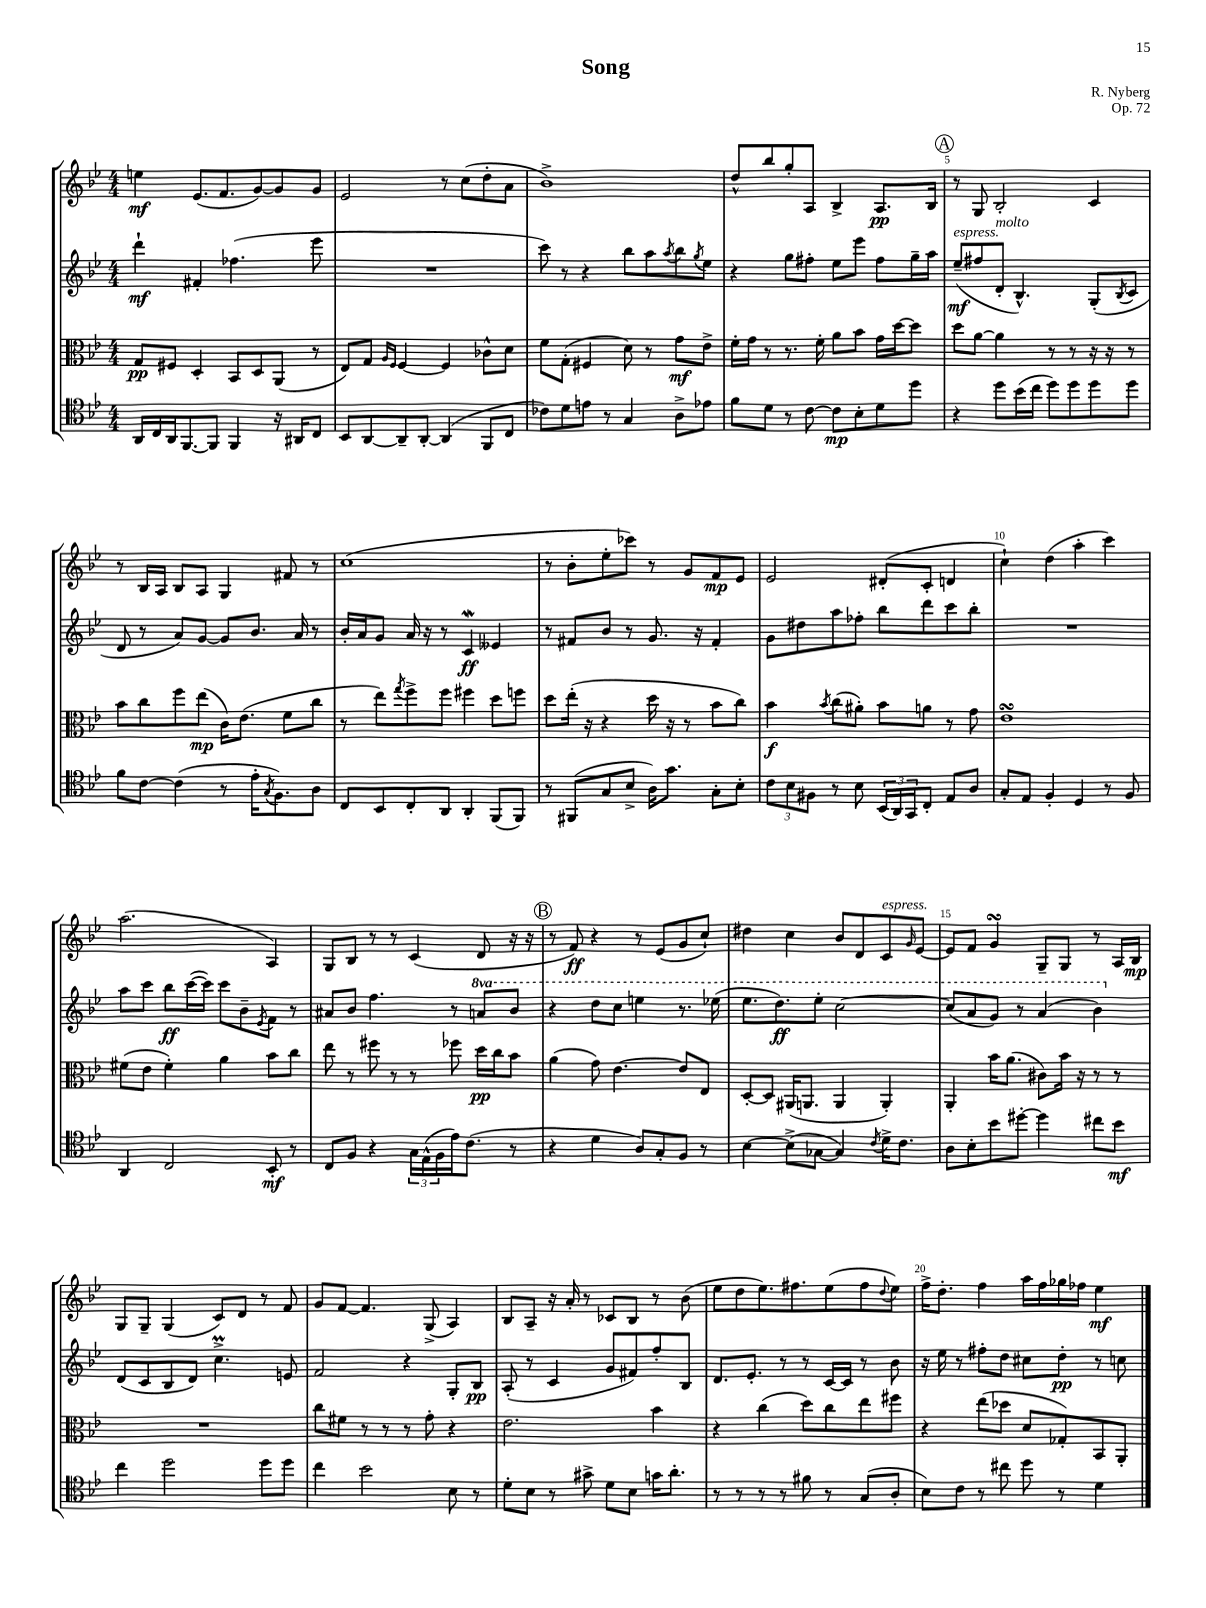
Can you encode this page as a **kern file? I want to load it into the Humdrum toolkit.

**kern	**kern	**kern	**kern
*staff4	*staff3	*staff2	*staff1
*clefC4	*clefC3	*clefG2	*clefG2
*k[b-e-]	*k[b-e-]	*k[b-e-]	*k[b-e-]
*M4/4	*M4/4	*M4/4	*M4/4
16AA/LL	8G/L	4ddd`\	4ee\
16C/	.	.	.
16AA/J	8F#/J	.	.
[8.FF/	.	.	.
.	4D'/	4f#'/	(8.e-/L
8FF/]J	.	.	.
.	.	.	8.f/
4FF/	8BB-/L	(4.ff-\	.
.	8D/	.	[8g/)
16r	(8AA/J	.	8g/]
16AA#/LK	.	.	.
8C/J	8r	8eee-\	8g/J
=	=	=	=
8BB-/L	8E-/L)	1r	2e-/
[8AA/	8G/J	.	.
.	16qqA/LL	.	.
.	16qqF/JJ	.	.
8AA~/]	[4F/	.	.
[8AA'/J	.	.	.
(4AA/]	4F/]	.	8r
.	.	.	(8cc\L
8FF/L	8c-^^\L	.	8dd'\
8C/J	8d\J	.	8a\J
=	=	=	=
8c-\L)	8f\L	8ccc\)	1b-^)
8d\	(8G'\J	8r	.
8e\J	4F#/	4r	.
8r	.	.	.
4G/	8d\)	8bb-\L	.
.	8r	8aa\	.
.	.	8qaa/	.
8A^\L	8g\L	8bb-\	.
.	.	8qgg/	.
8e-\J	8e-^\J	8ee-\J	.
=	=	=	=
8f\L	16f'\LL	4r	8dd^^/L
.	16g\JJ	.	.
8d\J	8r	.	8bb-/
8r	8.r	8gg\L	8gg'/
[8c\	.	8ff#'\J	8A/J
.	16f'\	.	.
8c\]L	8a\L	8ee-\L	4B-^/
8B-'\	8b-\J	8eee-\J	.
8d\	16g\LL	8ff#\L	8.A/L
.	[16dd\J	.	.
8dd\J	8dd\]J	16gg~\L	.
.	.	16aa\JJ	16B-/Jk
=	=	=	=
4r	8dd\L	(8ee-~/L	8r
.	[8a\J	8ff#/	8G/
8dd\L	4a\]	8d'/J	2B-'/
(16b-\L	.	4.B-^^/)	.
16cc\JJ	.	.	.
8dd\L)	8r	.	.
8dd\	8r	.	.
8dd\	16r	(8G'/L	4c/
.	16r	.	.
.	.	8qB-/	.
8dd\J	8r	8c/J	.
=	=	=	=
8f\L	8b-\L	8d/	8r
[8c\J	8cc\	8r	16B-/LL
.	.	.	16A/JJ
(4c\]	8ff\	8a/L)	8B-/L
.	(8ee-\J	[8g/J	8A/J
8r	16c\LK)	8g/]L	4G/
.	(8.e-\J	.	.
16e-'\LK	.	8.b-/J	.
8qG/	.	.	.
8.F\)	.	.	.
.	8f\L	.	8f#/
.	.	16a/	.
8A\J	8cc\J	8r	8r
=	=	=	=
8C/L	8r	16b-'/LL	(1cc
.	.	16a/J	.
8BB-/	8ee-\L)	8g/J	.
.	8qgg/	.	.
8C'/	8ff^\	16a/	.
.	.	16r	.
8AA/J	8ff\J	8r	.
4AA'/	4ff#\	4c/	.
(8FF/L	8dd\L	4e--/	.
8FF/J)	8ff\J	.	.
=	=	=	=
8r	8dd\L	8r	8r
(8FF#/L	(16ee-'\Jk	8f#/L	8b-'\L
.	16r	.	.
8G/	4r	8b-/J	8ee-'\
8B-^/J	.	8r	8ccc-\J)
16A\LK)	16dd\	8.g/	8r
8.g\J	16r	.	.
.	8r	.	8g/L
.	.	16r	.
8G'\L	8b-\L	4f#'/	8f/
8B-'\J	8cc\J)	.	8e-/J
=	=	=	=
12c\L	4b-\	8g\L	2e-/
12B-\	.	.	.
.	.	8dd#\	.
12F#\J	.	.	.
.	8qb-/	.	.
8r	(8cc\L	8aa\	.
8B-\	8a#'\J)	8ff-'\J	.
(24BB-/LL	8b-\L	8bb-\L	(8d#'/L
24AA/)	.	.	.
24GG/J	.	.	.
8C'/J	8a\J	8ddd\	8c'/J
8E-/L	8r	8ccc\	4d/
8A/J	8g\	8bb-'\J	.
=	=	=	=
8G'/L	1e-	1r	4cc`\)
8E-/J	.	.	.
4F'/	.	.	(4dd\
4D/	.	.	4aa'\
8r	.	.	4ccc\)
8F/	.	.	.
=	=	=	=
4AA/	(8f#\L	8aa\L	(2.aa\
.	8e-\J	8ccc\J	.
2C/	4f#'\)	8bb-\L	.
.	.	([16ccc\L	.
.	.	16ccc\]JJ)	.
.	4a\	8ccc\L	.
.	.	8b-~\	.
.	.	8qe-/	.
8BB-'/	8b-\L	8f\J	4A/)
8r	8cc\J	8r	.
=	=	=	=
8C/L	8ee-\	8a#/L	8G/L
8F/J	8r	8b-/J	8B-/J
4r	8ff#\	4.ff\	8r
.	8r	.	8r
24G\LL	8r	.	(4c/
(24E-^^\	.	.	.
24F\	.	.	.
16e-\J)	8ff-\	8r	.
(8.c\J	.	.	.
.	16dd\LL	8aa/L	8d/
.	16cc\J	.	.
8r	8b-\J	8bb-/J	16r
.	.	.	16r
=	=	=	=
4r	(4a\	4r	8r
.	.	.	8f/)
4d\	8g\)	8ddd\L	4r
.	[4.e-\	8ccc\J	.
8A/L)	.	4eee\	8r
8G'/	.	.	(8e-/L
8F/J	8e-/]L	8.r	8g/
8r	8E-/J	.	8cc`/J)
.	.	(16eee-\	.
=	=	=	=
[4B-\	[8D'/L	8.eee-\L	4dd#\
.	8D/]J	.	.
.	.	8.ddd\)	.
(8B-^\]L	(16AA#/LK	.	4cc\
.	8.AA/J	.	.
[8G-\J	.	8eee-'\J	.
4G-/])	4AA/	[2ccc\	8b-/L
.	.	.	8d/
8qc/	.	.	.
16d^\LK	4AA'/)	.	8c/
8.c\J	.	.	.
.	.	.	16qqg/
.	.	.	[8e-/J
=	=	=	=
8A\L	4AA'/	(8ccc/]L	8e-/]L
8B-'\	.	8aa/	8f/J
8b-\	16b-\LK	8gg/J)	4g/
.	(8.a\J	.	.
[8dd#'\J	.	8r	.
4dd#\]	8c#\L)	(4aa/	8G~/L
.	16b-\Jk	.	8G/J
.	16r	.	.
8cc#\L	8r	4bb-\)	8r
8b-\J	8r	.	16A/LL
.	.	.	16B-/JJ
=	=	=	=
4cc\	1r	(8d/L	8G/L
.	.	8c/	8G~/J
2dd\	.	8B-/	(4G/
.	.	8d/J)	.
.	.	4.cc^\	8c/L)
.	.	.	8d/J
8dd\L	.	.	8r
8dd\J	.	8e/	8f/
=	=	=	=
4cc\	8cc\L	2f/	8g/L
.	8f#\J	.	[8f/J
2b-\	8r	.	4.f/]
.	8r	.	.
.	8r	4r	.
.	8g'\	.	(8G^/
8B-\	4r	8G'/L	4A/)
8r	.	8B-/J	.
=	=	=	=
8d'\L	2.e-\	(8A'/	8B-/L
8B-\J	.	8r	8A~/J
8r	.	4c/	16r
.	.	.	16a'/
8g#^\	.	.	8r
8d\L	.	8g/L	8c-/L
8B-\J	.	8f#/)	8B-/J
16g\LK	4b-\	8ff'/	8r
8.a'\J	.	.	.
.	.	8B-/J	(8b-\
=	=	=	=
8r	4r	8.d/L	8ee-\L
8r	.	.	8dd\
.	.	8.e-'/J	.
8r	(4cc\	.	8.ee-\)
8r	.	8r	.
.	.	.	8.ff#\
8f#\	8dd\L)	8r	.
8r	8cc\	[16c/LL	(8ee-\
.	.	16c/]JJ	.
(8G/L	8ee-\	8r	8ff#\
.	.	.	8qqdd/
8A'/J	8ff#\J	8b-\	8ee-\J)
=	=	=	=
8B-\L)	4r	16r	16ff^\LK
.	.	16ee-\	8.dd'\J
8c\J	.	8r	.
8r	(8ee-\L	8ff#'\L	4ff\
8cc#\	8dd-\J	8dd\J	.
8dd\	8d/L	8cc#\L	16aa\LL
.	.	.	16ff\
8r	8G-'/)	8dd'\J	16gg-\
.	.	.	16ff-\JJ
4d\	8BB-/	8r	4ee-\
.	8AA'/J	8cc\	.
==	==	==	==
*-	*-	*-	*-
